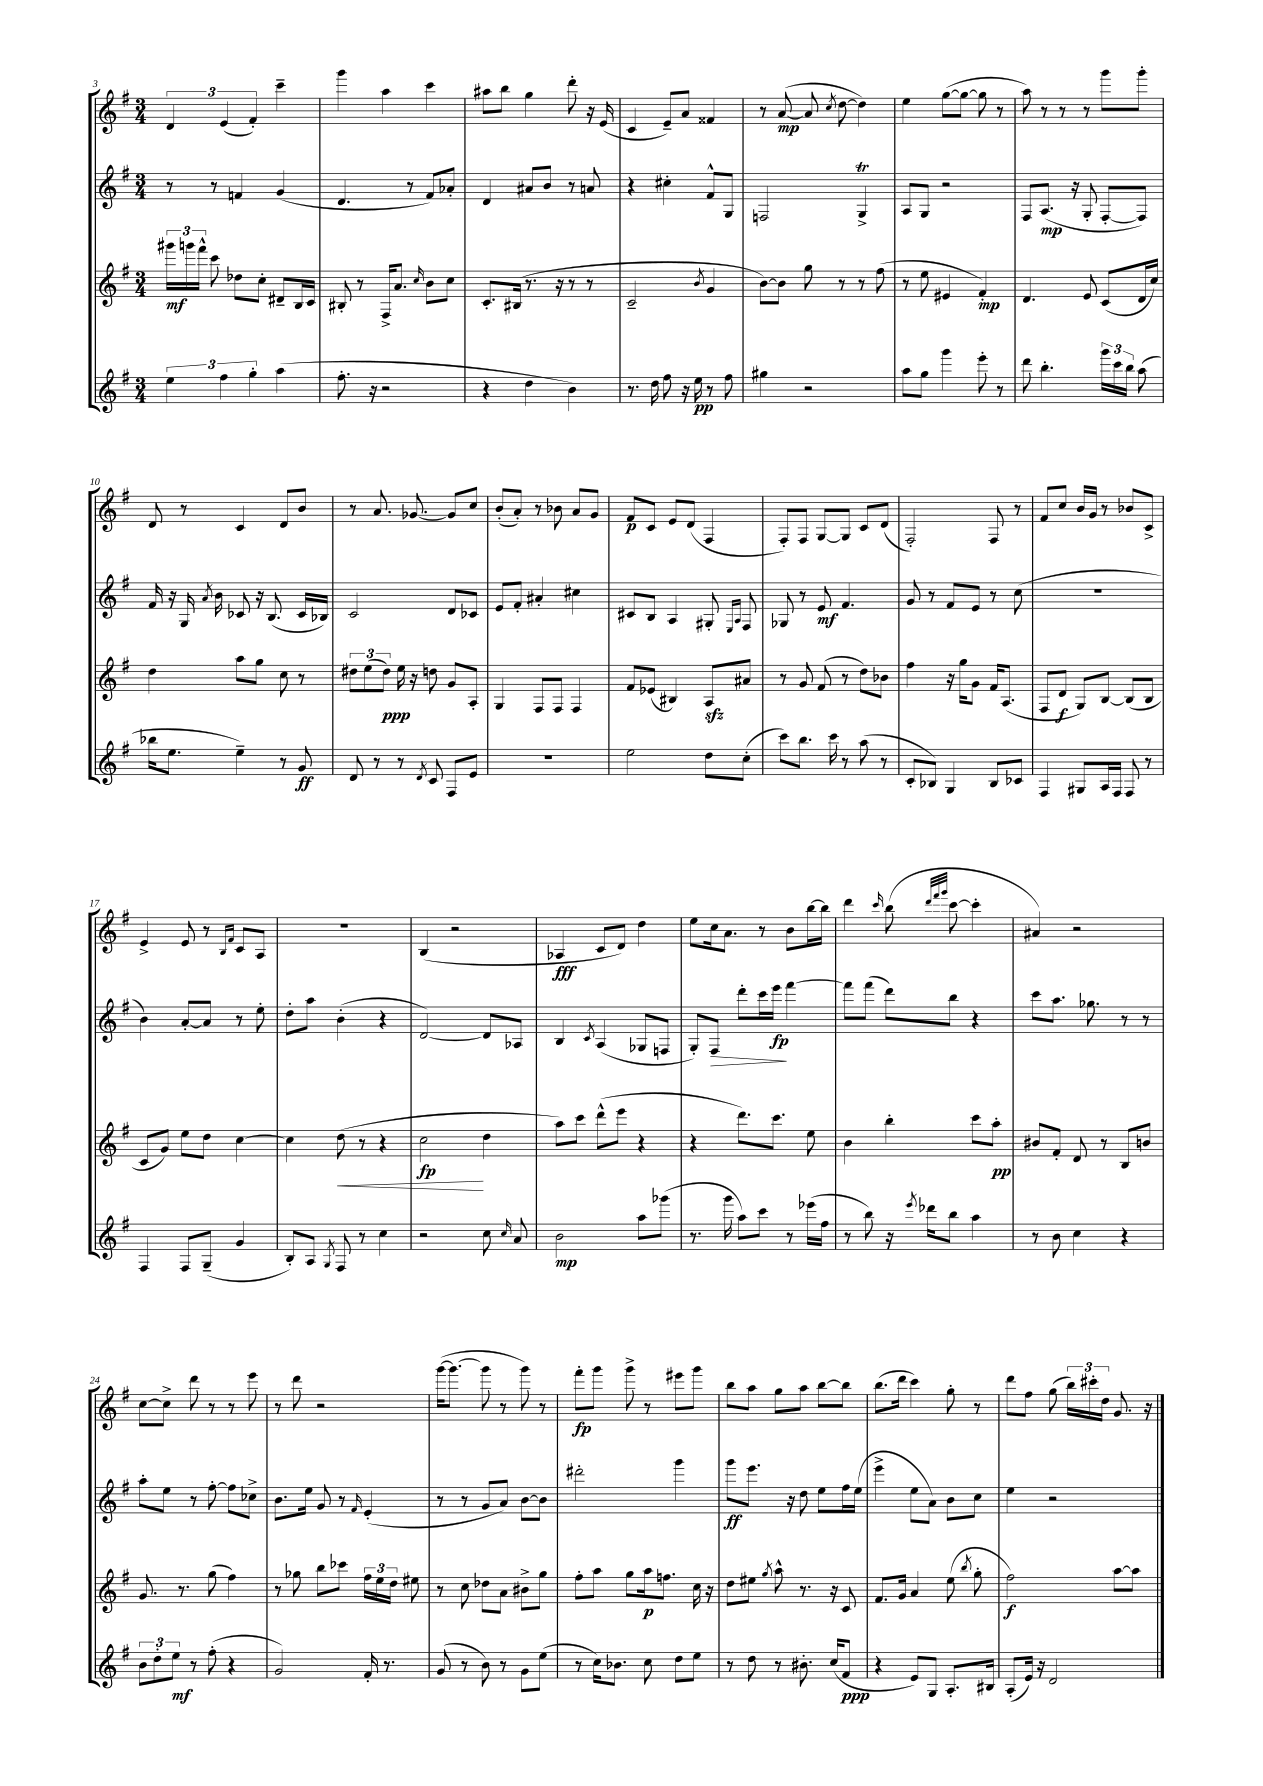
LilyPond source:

<<
\new StaffGroup <<
\new Staff = "s0" {
    \clef treble \key g \major \numericTimeSignature \time 3/4
    \autoBeamOff \tuplet 3/2 { d'4 e'4( fis'4-.) } c'''4-- |
    g'''4 a''4 c'''4 |
    ais''8[ b''8] g''4 d'''8-. r16 e'16( |
    c'4 e'8[--) a'8] fisis'4 |
    r8 a'8~\mp( a'8 \acciaccatura { c''8 } d''8~ d''4) |
    e''4 g''8[~( g''8]~ g''8 r8 |
    a''8) r8 r8 r8 g'''8[ g'''8]-. |
    d'8 r8 c'4 d'8[ b'8] |
    r8 a'8. ges'8.~ ges'8[ c''8] |
    b'8[-.( a'8]-.) r8 bes'8 a'8[ g'8] |
    fis'8[\p c'8] e'8[ d'8]( fis4 |
    fis8[-.) fis8] g8[~ g8] c'8[ d'8]( |
    fis2-.) fis8 r8 |
    fis'8[ c''8] b'16[ g'16] r8 bes'8[ c'8]-> |
    e'4-> e'8 r8 \grace { b16[ fis'16] } c'8[ a8] |
    R2. |
    b4( r2 |
    aes4\fff c'8[ d'8]) d''4 |
    e''8[ c''16 a'8.] r8 b'8[ b''16~ b''16] |
    d'''4 \grace { c'''16 } b''8( \grace { d'''32[ fis'''32 g'''32] } c'''8~ c'''4-. |
    ais'4) r2 |
    c''8[~ c''8]-> d'''8 r8 r8 e'''8 |
    r8 d'''8 r2 |
    g'''16[~( g'''8.]~ g'''8 r8 g'''8) r8 |
    fis'''8[-.\fp g'''8] g'''8-> r8 eis'''8[ g'''8] |
    b''8[ a''8] g''8[ a''8] b''8[~ b''8] |
    b''8.[( d'''16] c'''4) g''8-. r8 |
    d'''8[ fis''8] g''8( \tuplet 3/2 { b''16[) cis'''16-. d''16] } g'8. r16 \bar "|." |
}
\new Staff = "s1" {
    \clef treble \key g \major \numericTimeSignature \time 3/4
    \autoBeamOff r8 r8 f'4 g'4( |
    d'4. r8 fis'8[) aes'8]-. |
    d'4 ais'8[ b'8] r8 a'8 |
    r4 cis''4-. fis'8[-^ g8] |
    f2 g4->\trill |
    a8[ g8] r2 |
    fis8[ a8.]\mp( r16 g8-. fis8[~-. fis8]) |
    fis'16 r16 g16 \acciaccatura { a'8 } b'16 ces'8 r16 b8.( ces'16[ bes16]) |
    c'2 d'8[ ces'8] |
    e'8[ fis'8]-. ais'4-. cis''4 |
    cis'8[ b8] a4 gis8-. \grace { e16[ a16] } fis8 |
    ges8 r8 e'8\mf fis'4. |
    g'8 r8 fis'8[ e'8] r8 c''8( |
    R2. |
    b'4) a'8[~-. a'8] r8 e''8-. |
    d''8[-. a''8] b'4-.( r4 |
    d'2~) d'8[ aes8] |
    b4 \acciaccatura { c'8 } a4( ges8[ f8] |
    g8[-.) fis8]\> d'''8[-. c'''16 e'''16]\fp\! fis'''4~ |
    fis'''8[ fis'''8]( d'''8[) b''8] r4 |
    c'''8[ a''8.] ges''8. r8 r8 |
    a''8[-. e''8] r8 fis''8~-. fis''8[ ces''8]-> |
    b'8.[ e''16] g'8 r8 \grace { fis'16 } e'4-.( |
    r8 r8 g'8[ a'8]) b'8[~ b'8] |
    dis'''2-. g'''4 |
    g'''8[\ff e'''8.] r16 d''8 e''8[ fis''16 e''16]( |
    e'''4-> e''8[ a'8]) b'8[ c''8] |
    e''4 r2 \bar "|." |
}
\new Staff = "s2" {
    \clef treble \key g \major \numericTimeSignature \time 3/4
    \autoBeamOff \tuplet 3/2 { gis'''16[\mf g'''16 fis'''16]-^ } c'''8 des''8[ c''8]-. dis'8[-- b16 c'16] |
    bis8-. r8 fis16[-> a'8.] \grace { c''16 } b'8[ c''8] |
    c'8.[-. bis16]( r8. r16 r8 r8 |
    c'2-- \acciaccatura { b'8 } g'4 |
    b'8[~) b'8] g''8 r8 r8 fis''8( |
    r8 e''8 eis'4 fis'4-.\mp) |
    d'4. e'8 c'8[( d'16 c''16]) |
    d''4 a''8[ g''8] c''8 r8 |
    \tuplet 3/2 { dis''8[ e''8( dis''8]\ppp) } e''16 r16 d''8 g'8[ a8]-. |
    g4 fis8[ fis8] fis4 |
    fis'8[ ees'8]( bis4) a8[\sfz ais'8] |
    r8 g'8 fis'8( r8 d''8[) bes'8] |
    fis''4 r16 g''16[ g'8] fis'16[ a8.]( |
    fis8[ d'8]\f g8[) b8]~ b8[( b8] |
    c'8[ g'8]) e''8[ d''8] c''4~ |
    c''4 d''8\<( r8 r4 |
    c''2\fp\! d''4 |
    a''8[) c'''8] d'''8[-^( e'''8] r4 |
    r4 d'''8.[) c'''8.] e''8 |
    b'4 b''4-. c'''8[ a''8]-.\pp |
    bis'8[ fis'8]-. d'8 r8 b8[ b'8] |
    g'8. r8. g''8( fis''4) |
    r8 ges''8 b''8[ ces'''8] \tuplet 3/2 { fis''16[ e''16 d''16] } eis''8 |
    r8 c''8 des''8[ a'8] bis'8[-> g''8] |
    fis''8[-. a''8] g''8[ a''16\p f''8.] c''16 r16 |
    d''8[ eis''8] \acciaccatura { g''8 } a''8-^ r8. r16 c'8 |
    fis'8.[ g'16] a'4 e''8( \acciaccatura { b''8 } g''8-. |
    fis''2\f) a''8[~ a''8] \bar "|." |
}
\new Staff = "s3" {
    \clef treble \key g \major \numericTimeSignature \time 3/4
    \autoBeamOff \tuplet 3/2 { e''4 fis''4 g''4-. } a''4( |
    fis''8.-. r16 r2 |
    r4 d''4 b'4) |
    r8. d''16 fis''8 r16 e''16\pp r8 fis''8 |
    gis''4 r2 |
    a''8[ g''8] g'''4 e'''8-. r8 |
    d'''8 b''4.-. \tuplet 3/2 { g'''16[ c'''16 b''16] } a''8( |
    bes''16[ e''8.] e''4--) r8 g'8\ff |
    d'8 r8 r8 \acciaccatura { d'8 } c'8 fis8[ e'8] |
    R2. |
    e''2 d''8[ c''8]-.( |
    c'''8[) b''8.] c'''16 r8 a''8( r8 |
    c'8[-. bes8]) g4 bes8[ ces'8] |
    fis4 gis8[ a16 fis16] fis8 r8 |
    fis4 fis8[ g8]--( g'4 |
    b8[-.) a8] \acciaccatura { g8 } fis8 r8 c''4 |
    r2 c''8 \grace { c''16 } a'8 |
    b'2\mp a''8[ ges'''8]( |
    r8. g'''16 a''8[) c'''8] r8 ees'''16[( fis''16] |
    r8 b''8) r16 \acciaccatura { e'''8 } des'''16[ b''8] a''4 |
    r8 b'8 c''4 r4 |
    \tuplet 3/2 { b'8[ d''8-. e''8]\mf } r8 fis''8-.( r4 |
    g'2) fis'16-. r8. |
    g'8( r8 b'8) r8 g'8[ e''8]( |
    r8 c''16[) bes'8.] c''8 d''8[ e''8] |
    r8 d''8 r8 bis'8.-. c''16[( fis'8]\ppp |
    r4 e'8[) g8] a8.[-. bis16] |
    a8[-.( e'16]) r16 d'2 \bar "|." |
}
>>
>>
\layout { \context { \Score currentBarNumber = #3 } }
